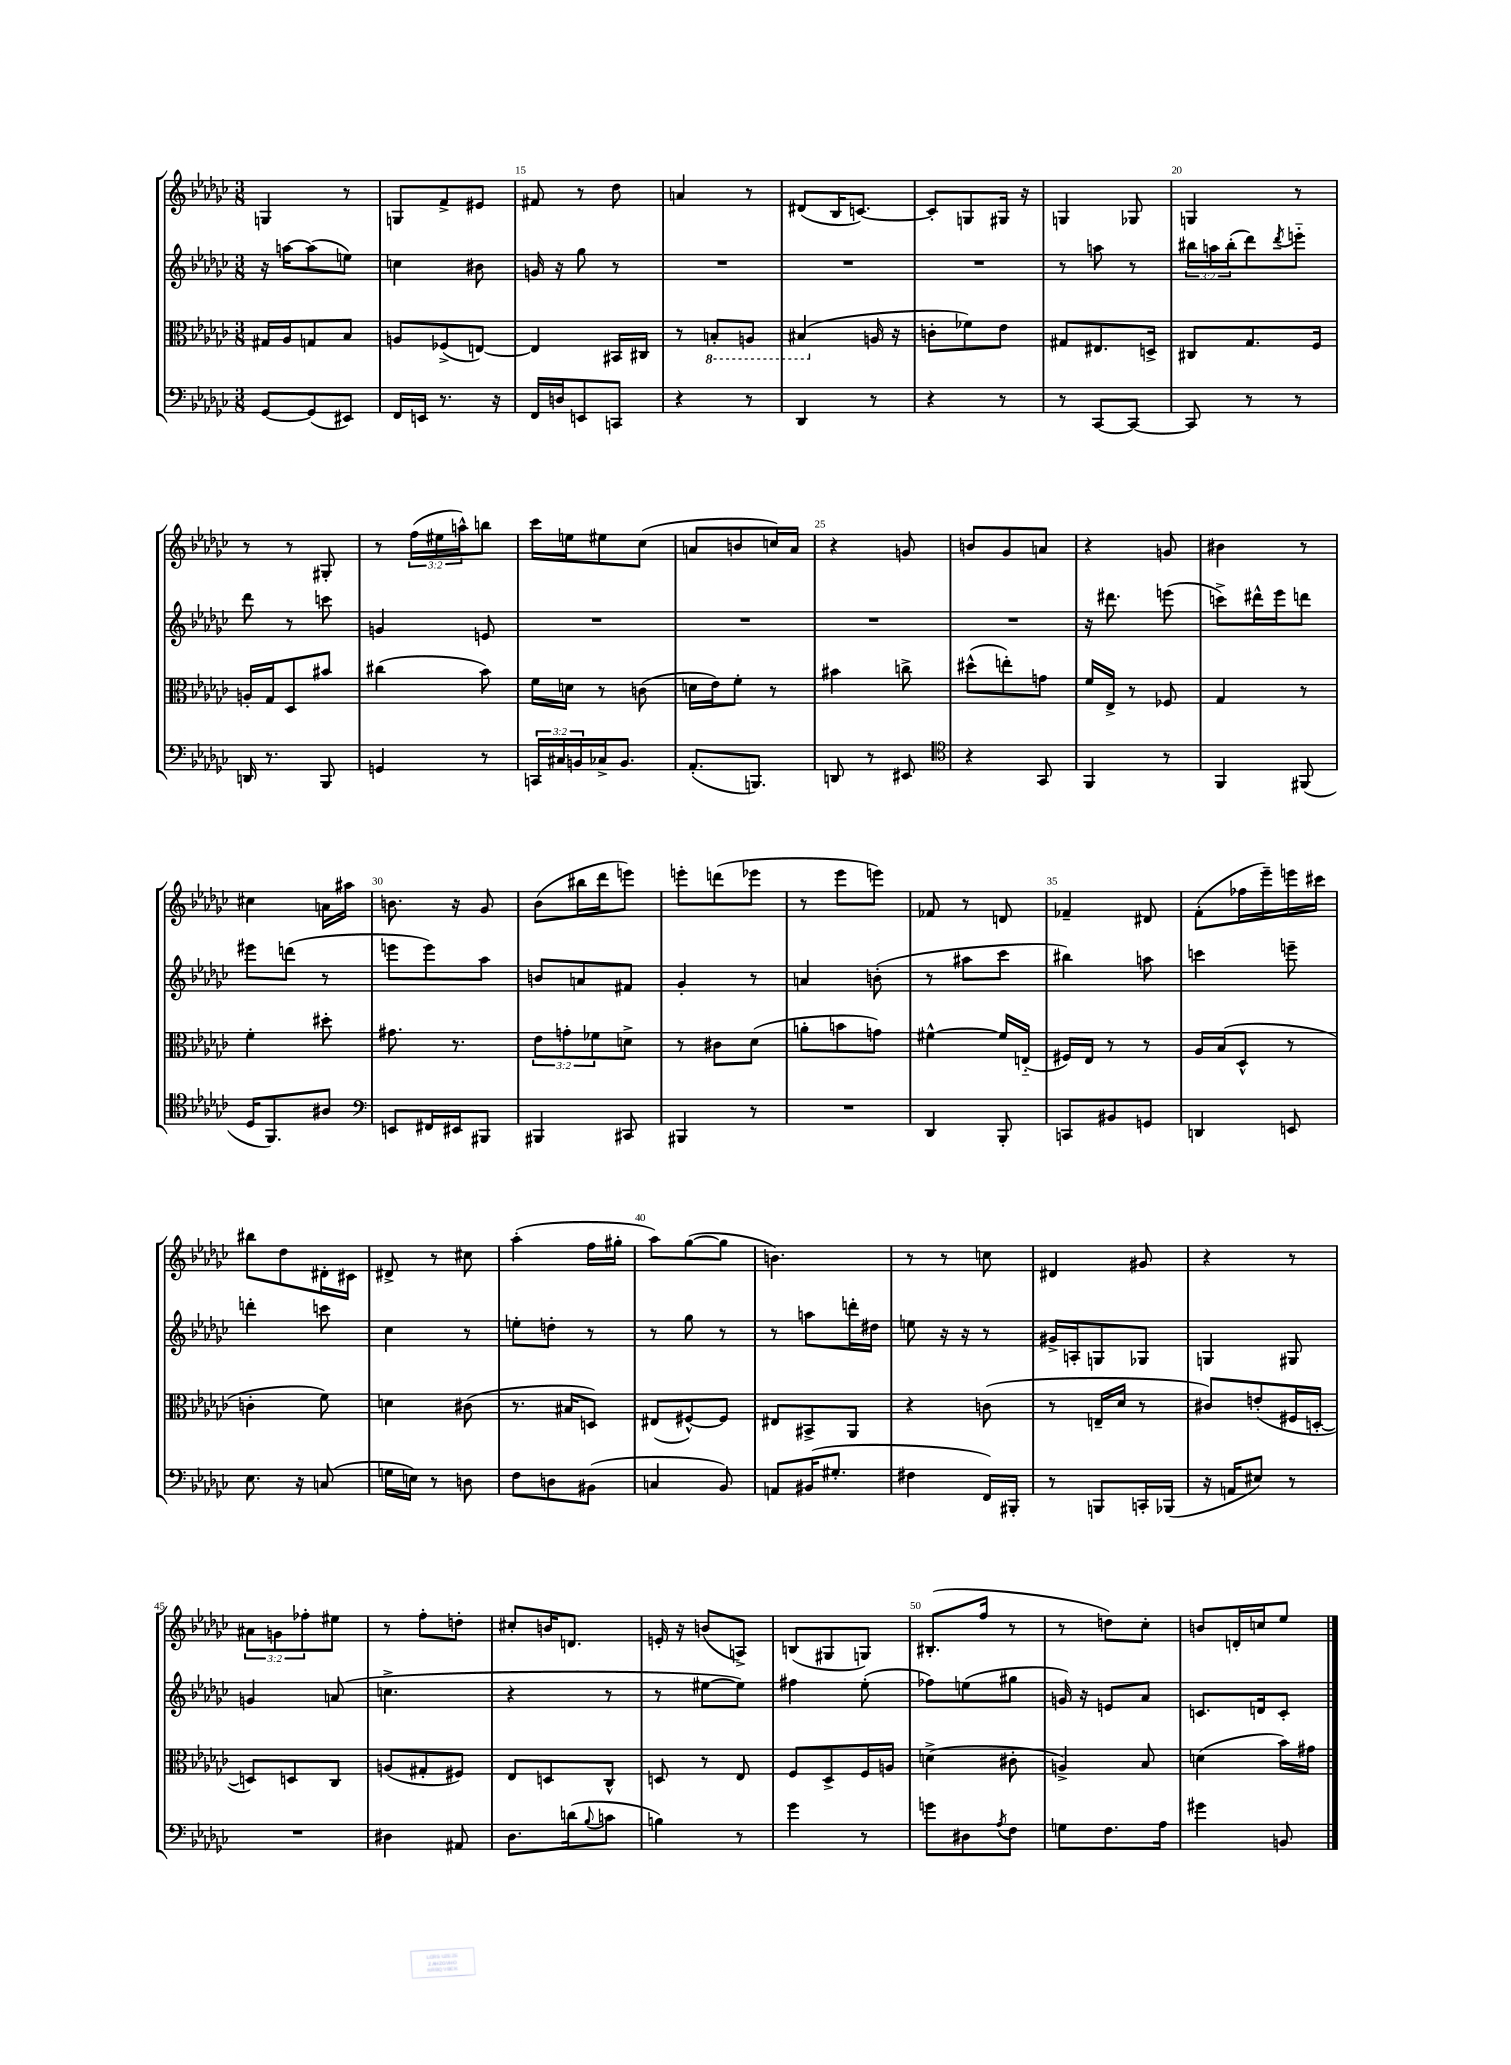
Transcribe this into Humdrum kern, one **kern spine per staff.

**kern	**kern	**kern	**kern
*staff4	*staff3	*staff2	*staff1
*clefF4	*clefC3	*clefG2	*clefG2
*k[b-e-a-d-g-c-]	*k[b-e-a-d-g-c-]	*k[b-e-a-d-g-c-]	*k[b-e-a-d-g-c-]
*M3/8	*M3/8	*M3/8	*M3/8
[8GG-/L	16G#/LL	16r	4G/
.	16A-/J	[16aa\LK	.
(8GG-/]	8G/	(8aa\]	.
8EE#/J)	8B-/J	8ee\J)	8r
=	=	=	=
16FF/LL	8A/L	4cc\	8G/L
16EE/JJ	.	.	.
8.r	(8F-^/	.	8f^/
.	[8E/J)	8b#\	8e#/J
16r	.	.	.
=	=	=	=
16FF/LL	4E/]	16g/	8f#/
16D/J	.	16r	.
8EE/	.	8gg-\	8r
8CC/J	16BB#/LL	8r	8dd-\
.	16C#/JJ	.	.
=	=	=	=
4r	8r	4.r	4a/
.	8BB'/L	.	.
8r	8AA/J	.	8r
=	=	=	=
4DD-/	(4BB#/	4.r	(8d#/L
.	.	.	16B-/K
.	.	.	[8.c/J)
8r	16A/	.	.
.	16r	.	.
=	=	=	=
4r	8c'\L	4.r	8c'/]L
.	8f-\)	.	8G/
8r	8e-\J	.	16G#/Jk
.	.	.	16r
=	=	=	=
8r	8G#/L	8r	4G/
[8CC-/L	8.E#/	8aa\	.
8CC-/_J	.	8r	8G-/
.	16D^/Jk	.	.
=	=	=	=
8CC-/]	8C#/L	24bb#\LL	4G/
.	.	24aa\	.
.	.	(24bb#'\J	.
8r	8.G-/	8ddd-\)	.
.	.	8qddd-/	.
8r	.	8eee'~\J	8r
.	16F/Jk	.	.
=	=	=	=
16DD/	16A'/LL	8ddd-\	8r
8.r	16G-/J	.	.
.	8D-/	8r	8r
8BBB-/	8b#/J	8ccc\	8G#'/
=	=	=	=
4GG/	(4cc#\	4g/	8r
.	.	.	(24ff\LL
.	.	.	24ee#\
.	.	.	24aa^^\J)
8r	8b-\)	8e/	8bb\J
=	=	=	=
24CC/LL	16f\LL	4.r	16ccc-\LL
24C#/	.	.	.
.	16d\JJ	.	16ee\J
24BB/	.	.	.
16C-^/J	8r	.	8ee#\
8.BB/J	.	.	.
.	(8c\	.	(8cc-\J
=	=	=	=
(8.AA-'/L	16d\LL	4.r	8a/L
.	16e-\J)	.	.
.	8f'\J	.	8b/
8.BBB/J)	.	.	.
.	8r	.	16cc/L)
.	.	.	16a/JJ
=	=	=	=
8DD/	4b#\	4.r	4r
8r	.	.	.
8EE#/	8cc^\	.	8g/
=	=	=	=
*clefC4	*	*	*
4r	(8dd#^^\L	4.r	8b/L
.	8ee'\)	.	8g-/
8GG-/	8g\J	.	8a/J
=	=	=	=
4FF/	16f/LL	16r	4r
.	16E-^/JJ	8.ddd#\	.
.	8r	.	.
8r	8F-/	(8eee\	8g/
=	=	=	=
4FF/	4G-/	8ccc^\L)	4b#\
.	.	16ddd#^^\L	.
.	.	16eee-\J	.
(8FF#/	8r	8ddd\J	8r
=	=	=	=
16D-/LK	4f'\	8eee#\L	4cc#\
8.FF/)	.	.	.
.	.	(8ddd\J	.
8A#/J	8dd#'\	8r	16a\LL
.	.	.	16aa#\JJ
=	=	=	=
*clefF4	*	*	*
8EE/L	8.g#\	8eee\L	8.b\
16FF#/L	.	8eee\)	.
16EE#/J	8.r	.	16r
8BBB#/J	.	8aa-\J	8g-/
=	=	=	=
4BBB#/	12e-\L	8b/L	(8b-\L
.	12g'\	.	.
.	.	8a/	16bb#\L
.	12f-\	.	.
.	.	.	16ddd-\J
8CC#/	8d^\J	8f#/J	8eee\J)
=	=	=	=
4BBB#/	8r	4g-'/	8eee'\L
.	8c#\L	.	(8ddd\
8r	(8d-\J	8r	8eee-\J
=	=	=	=
4.r	8a'\L	4a/	8r
.	8b\	.	8eee-\L
.	8g\J)	(8b'\	8eee\J)
=	=	=	=
4DD-/	[4f#^^\	8r	8f-/
.	.	8aa#\L	8r
8BBB-'/	16f#/]LL	8ccc-\J	8d/
.	(16E'~/JJ	.	.
=	=	=	=
8CC/L	16F#/LL)	4bb#\)	4f-~/
.	16E-/JJ	.	.
8BB#/	8r	.	.
8GG/J	8r	8aa\	8d#/
=	=	=	=
4DD/	16A-/LL	4ccc\	(8f'\L
.	(16B-/J	.	.
.	8D-^^/J	.	16ff-\L
.	.	.	16eee-~\)
8EE/	8r	8eee~\	16eee\
.	.	.	16ccc#\JJ
=	=	=	=
8.E-\	4c'\	4ddd'\	8bb#\L
.	.	.	8dd-\
16r	.	.	.
(8C/	8f\)	8ccc\	16d#'\L
.	.	.	16c#\JJ
=	=	=	=
16G\LL	4d\	4cc-\	8d#^/
16E\JJ)	.	.	.
8r	.	.	8r
8D\	(8c#\	8r	8cc#\
=	=	=	=
8F\L	8.r	8ee'\L	(4aa-'\
8D\	.	8dd'\J	.
.	16B#/LK	.	.
(8BB#\J	8D/J)	8r	16ff\LL
.	.	.	16gg#'\JJ
=	=	=	=
4C/	(8E#/L	8r	8aa-\L)
.	[8F#^^/)	8gg-\	([8gg-\
8BB-/)	8F#/]J	8r	8gg-\]J
=	=	=	=
8AA/L	8E#/L	8r	4.b\)
(16BB#/K	8BB#^/	8aa\L	.
8.G#'/J	.	.	.
.	8AA-/J	16ddd'\L	.
.	.	16dd#\JJ	.
=	=	=	=
4F#\	4r	8ee\	8r
.	.	16r	8r
.	.	16r	.
16FF/LL)	(8c\	8r	8cc\
16BBB#'/JJ	.	.	.
=	=	=	=
8r	8r	16g#^/LL	4d#/
.	.	16A'/J	.
8BBB/L	16E~/LL	8G/	.
.	16d-/JJ	.	.
16CC'/L	8r	8G-/J	8g#/
(16BBB-/JJ	.	.	.
=	=	=	=
16r	8c#/L)	4G/	4r
16AA/LK	.	.	.
8E#/J)	(8e'/	.	.
8r	16F#/L	8G#/	8r
.	[16D'/JJ	.	.
=	=	=	=
4.r	8D/]L)	4g/	12a#\L
.	.	.	12g\
.	8D/	.	.
.	.	.	12ff-'\
.	8C-/J	(8a/	8ee#\J
=	=	=	=
4D#\	(8A/L	4.cc^\	8r
.	8G#'/	.	8ff'\L
8AA#/	8F#/J)	.	8dd'\J
=	=	=	=
8.D-\L	8E-/L	4r	8cc#'/L
.	8D/	.	16b/K
(16d\k	.	.	8.d/J
8qqB-/	.	.	.
8c\J	8C-^^/J	8r	.
=	=	=	=
4B\)	8D/	8r	16e'/
.	.	.	16r
.	8r	[8ee#\L	(8b/L
8r	8E-/	8ee#\]J)	8A^/J)
=	=	=	=
4g-\	8F/L	4ff#\	(8B/L
.	8D-^/	.	8G#/
8r	16F/L	(8ee-'\	8G/J)
.	16A/JJ	.	.
=	=	=	=
8g\L	(4d^\	8ff-\L)	(8.B#'/L
8D#\	.	(8ee\	.
.	.	.	16ff/Jk
8qA-/	.	.	.
8F\J	8c#'\	8gg#\J	8r
=	=	=	=
8G\L	4A^/)	16g/)	8r
.	.	16r	.
8.F\	.	8e/L	8dd\L)
.	8B-/	8a-/J	8cc-'\J
16A-\Jk	.	.	.
=	=	=	=
4g#\	(4d\	8.c/L	8b/L
.	.	.	16d'/L
.	.	16d/k	16cc/J
8BB/	16b-\LL)	8c'/J	8ee-/J
.	16g#\JJ	.	.
==	==	==	==
*-	*-	*-	*-
